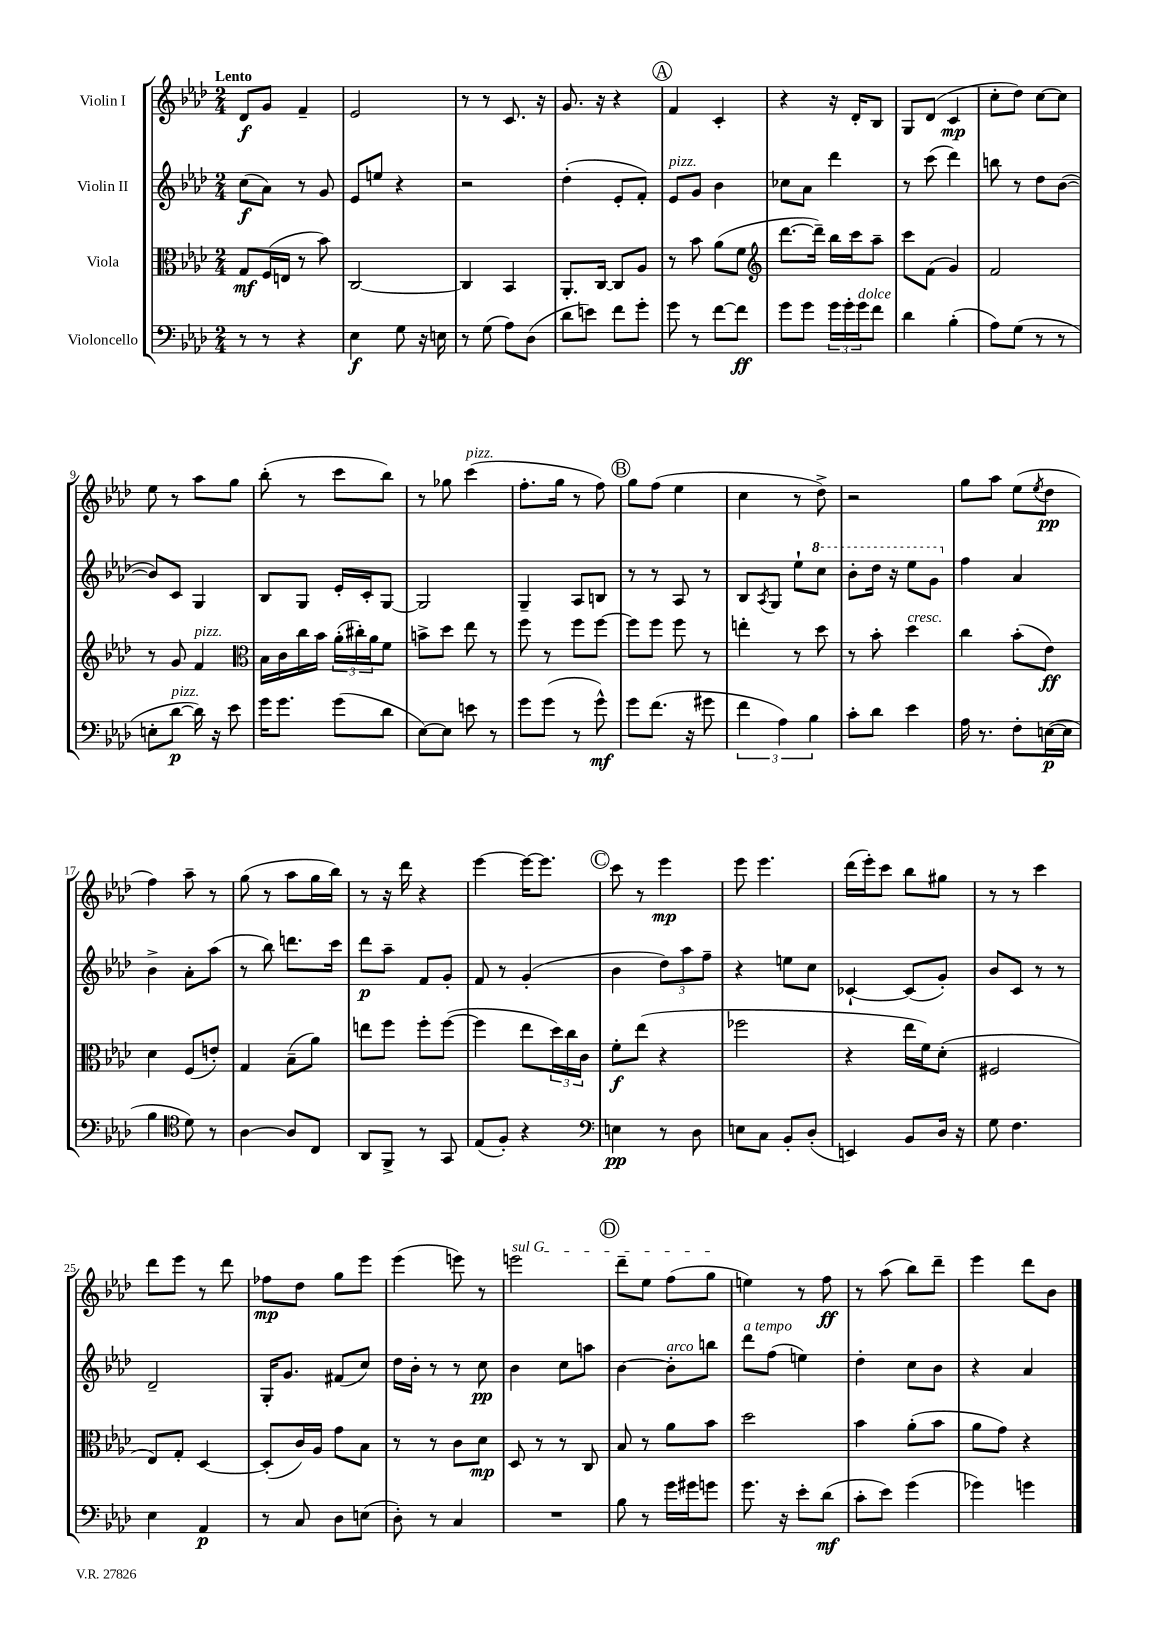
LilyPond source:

<<
\new StaffGroup <<
\new Staff = "s0" \with { instrumentName = "Violin I" } {
    \clef treble \key aes \major \numericTimeSignature \time 2/4 \tempo "Lento"
    des'8\f g'8 f'4-- |
    ees'2 |
    r8 r8 c'8. r16 |
    g'8. r16 r4 |
    \mark \markup { \circle "A" } f'4 c'4-. |
    r4 r16 des'16-. bes8 |
    g8 des'8( c'4\mp |
    c''8-. des''8) c''8~ c''8 |
    ees''8 r8 aes''8 g''8 |
    bes''8-.( r8 c'''8 bes''8) |
    r8 ges''8 c'''4^\markup { \italic "pizz." }( |
    f''8.-. g''16 r8 f''8) |
    \mark \markup { \circle "B" } g''8 f''8( ees''4 |
    c''4 r8 des''8->) |
    r2 |
    g''8 aes''8 ees''8( \acciaccatura { ees''8 } des''8\pp |
    f''4) aes''8-- r8 |
    g''8( r8 aes''8 g''16 bes''16) |
    r8 r16 des'''16 r4 |
    ees'''4~ ees'''16~ ees'''8. |
    \mark \markup { \circle "C" } c'''8 r8 ees'''4\mp |
    ees'''8 ees'''4. |
    des'''16( ees'''16-.) c'''8 bes''8 gis''8 |
    r8 r8 c'''4 |
    des'''8 ees'''8 r8 des'''8 |
    fes''8\mp des''8 g''8 ees'''8 |
    ees'''4( e'''8) r8 |
    \once \override TextSpanner.bound-details.left.text = \markup { \italic "sul G" } e'''2\startTextSpan |
    \mark \markup { \circle "D" } des'''8-- ees''8 f''8( g''8\stopTextSpan |
    e''4) r8 f''8\ff |
    r8 aes''8( bes''8) des'''8-- |
    ees'''4 des'''8 bes'8 \bar "|." |
}
\new Staff = "s1" \with { instrumentName = "Violin II" } {
    \clef treble \key aes \major \numericTimeSignature \time 2/4
    c''8\f( aes'8) r8 g'8 |
    ees'8 e''8 r4 |
    r2 |
    des''4-.( ees'8-. f'8-.) |
    \mark \markup { \circle "A" } ees'8^\markup { \italic "pizz." } g'8 bes'4 |
    ces''8 aes'8 des'''4 |
    r8 c'''8( des'''4) |
    b''8 r8 des''8 bes'8~( |
    bes'8) c'8 g4 |
    bes8 g8 ees'16-. c'16-. g8~ |
    g2 |
    g4-- aes8 b8 |
    \mark \markup { \circle "B" } r8 r8 aes8 r8 |
    bes8 \acciaccatura { aes8 } g8 ees''8-! \ottava #1 c'''8 |
    bes''8-. des'''16 r16 ees'''8 g''8 \ottava #0 |
    f''4 aes'4 |
    bes'4-> aes'8-. aes''8( |
    r8 bes''8) d'''8. c'''16 |
    des'''8\p aes''8-- f'8 g'8-. |
    f'8 r8 g'4-.( |
    \mark \markup { \circle "C" } bes'4 \tuplet 3/2 { des''8) aes''8 f''8-- } |
    r4 e''8 c''8 |
    ces'4~-! ces'8( g'8-.) |
    bes'8 c'8 r8 r8 |
    des'2-- |
    g16-. g'8. fis'8( c''8) |
    des''16 bes'16-. r8 r8 c''8\pp |
    bes'4 c''8 a''8 |
    \mark \markup { \circle "D" } bes'4~ bes'8-.^\markup { \italic "arco" } b''8 |
    des'''8^\markup { \italic "a tempo" } f''8( e''4) |
    des''4-. c''8 bes'8 |
    r4 aes'4 \bar "|." |
}
\new Staff = "s2" \with { instrumentName = "Viola" } {
    \clef alto \key aes \major \numericTimeSignature \time 2/4
    g8\mf f16( e16 r8 bes'8) |
    c2~ |
    c4 bes,4 |
    aes,8.-. c16~ c8 aes8 |
    \mark \markup { \circle "A" } r8 bes'8 aes'8( f'8 |
    \clef treble des'''8.~ des'''16--) bes''16 c'''16 aes''8-- |
    c'''8 f'8( g'4) |
    f'2 |
    r8 g'8 f'4^\markup { \italic "pizz." } |
    \clef alto bes16 c'16 c''16 bes'16 \tuplet 3/2 { aes'16-.( cis''16-.) aes'16 } f'8 |
    b'8-> des''8 ees''8 r8 |
    f''8 r8 f''8 f''8~ |
    \mark \markup { \circle "B" } f''8 f''8 f''8 r8 |
    e''4-. r8 des''8 |
    r8 bes'8-. des''4^\markup { \italic "cresc." } |
    c''4 bes'8-.( ees'8\ff) |
    des'4 f8( e'8-.) |
    g4 bes8--( aes'8) |
    e''8 f''8 f''8-. f''8~( |
    f''4 ees''8 \tuplet 3/2 { des''16) c''16 c'16 } |
    \mark \markup { \circle "C" } f'8-.\f ees''8( r4 |
    fes''2 |
    r4 ees''16 f'16) des'8-.( |
    fis2 |
    ees8) g8-. des4~ |
    des8-.( c'16) aes16 g'8 bes8 |
    r8 r8 c'8 des'8\mp |
    des8 r8 r8 c8 |
    \mark \markup { \circle "D" } bes8 r8 aes'8 bes'8 |
    des''2 |
    bes'4 aes'8-.( bes'8 |
    aes'8 g'8) r4 \bar "|." |
}
\new Staff = "s3" \with { instrumentName = "Violoncello" } {
    \clef bass \key aes \major \numericTimeSignature \time 2/4
    r8 r8 r4 |
    ees4\f g8 r16 e16 |
    r8 g8( aes8) des8( |
    des'8 e'8) f'8 g'8-. |
    \mark \markup { \circle "A" } g'8 r8 f'8~ f'8\ff |
    g'8 g'8 \tuplet 3/2 { g'16 g'16-. g'16^\markup { \italic "dolce" } } f'8 |
    des'4 bes4-.( |
    aes8) g8( r8 r8 |
    e8-. des'8~\p^\markup { \italic "pizz." } des'16) r16 ees'8 |
    g'16 g'8. g'8( des'8 |
    ees8~) ees8 e'8 r8 |
    g'8 g'8( r8 g'8-^\mf) |
    \mark \markup { \circle "B" } g'8 f'8.( r16 gis'8 |
    \tuplet 3/2 { f'4 aes4) bes4 } |
    c'8-. des'8 ees'4 |
    aes16 r8. f8-. e16~\p( e16 |
    bes4 \clef tenor des'8) r8 |
    aes4~ aes8 c8 |
    aes,8 f,8-> r8 g,8 |
    ees8( f8-.) r4 |
    \mark \markup { \circle "C" } \clef bass e4\pp r8 des8 |
    e8 c8 bes,8-. des8-.( |
    e,4) bes,8 des16 r16 |
    g8 f4. |
    ees4 aes,4\p |
    r8 c8 des8 e8( |
    des8-.) r8 c4 |
    R2 |
    \mark \markup { \circle "D" } bes8 r8 g'16 gis'16 g'8 |
    g'8. r16 ees'8-. des'8\mf( |
    c'8-. ees'8) g'4( |
    ges'4) g'4 \bar "|." |
}
>>
>>
